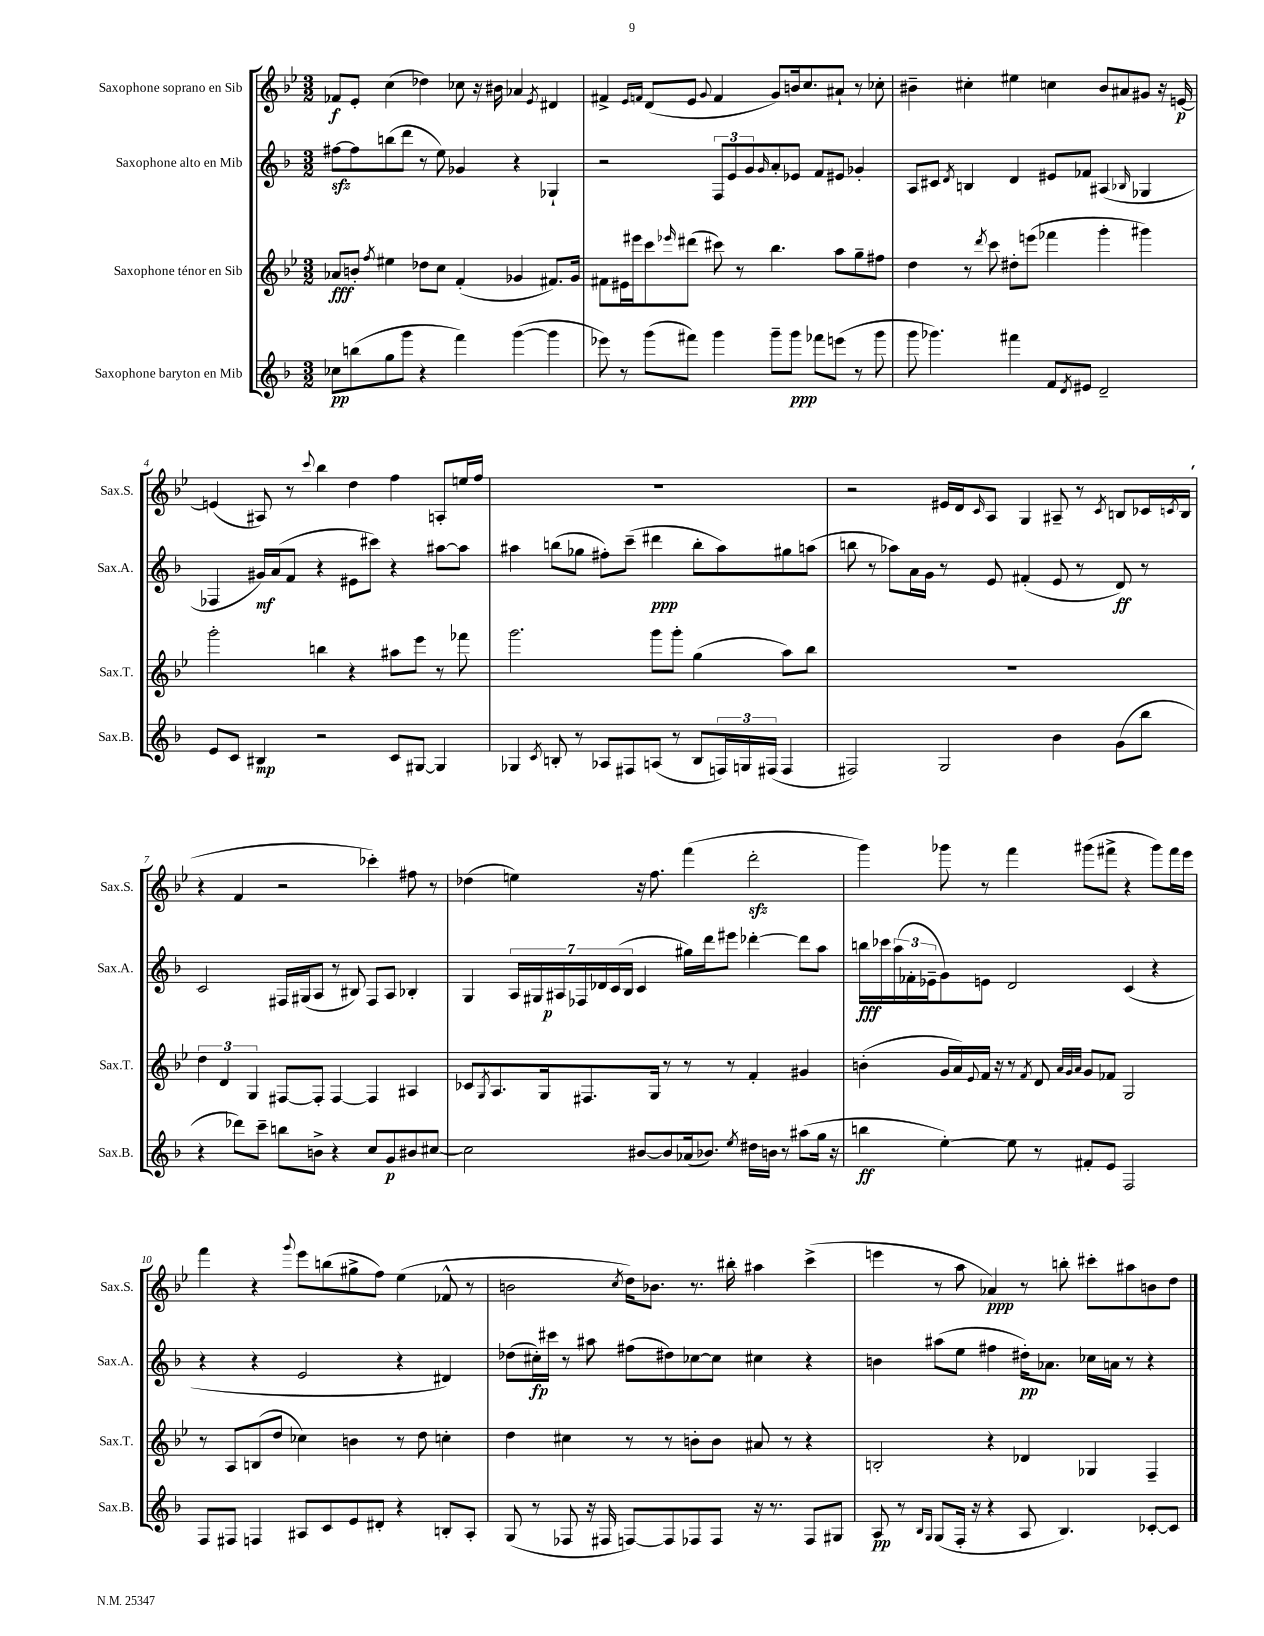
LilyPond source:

<<
\new StaffGroup <<
\new Staff = "s0" \with { instrumentName = "Saxophone soprano en Sib" shortInstrumentName = "Sax.S." } {
    \clef treble \key bes \major \numericTimeSignature \time 3/2
    fes'8\f ees'8-. c''4( des''4) ces''8 r16 bis'16 aes'4 \acciaccatura { ees'8 } dis'4 |
    fis'4-> \grace { ees'16 f'16 } d'8( ees'8 \appoggiatura { g'8 } f'4 g'8) b'16 c''8. ais'8-! r8 ces''8-. |
    bis'4-- cis''4-. eis''4 c''4 bis'8 ais'8 gis'8 r16 e'16~\p |
    e'4( ais8) r8 \appoggiatura { c'''8 } bes''4 d''4 f''4 a8-. e''16 f''16 |
    R1. |
    r2 eis'16 d'16 \grace { c'16 } a8 g4 ais8-- r8 \acciaccatura { c'8 } b8 ces'16 \acciaccatura { c'8 } b16( |
    r4 f'4 r2 ces'''4-.) fis''8 r8 |
    des''4( e''4) r16 f''8. f'''4( d'''2-.\sfz |
    g'''4) ges'''8 r8 f'''4 gis'''8( fis'''8-> r4 gis'''8) fis'''16 ees'''16 |
    f'''4 r4 \appoggiatura { g'''8 } ees'''8 b''8( gis''8-> f''8) ees''4( fes'8-^ r8 |
    b'2 \acciaccatura { c''8 } d''16) bes'8. r8. bis''16-. ais''4 c'''4->( |
    e'''4 r8 a''8 aes'4\ppp) r8 b''8-. cis'''8-. ais''8 b'8 d''8 \bar "|." |
}
\new Staff = "s1" \with { instrumentName = "Saxophone alto en Mib" shortInstrumentName = "Sax.A." } {
    \clef treble \key f \major \numericTimeSignature \time 3/2
    fis''8~\sfz fis''8 b''8( d'''8 r8 e''8) ges'4 r4 ges4-! |
    r2 \tuplet 3/2 { f8 e'8 g'8 } \grace { g'16 } a'8-. ees'8 f'8 eis'8 ges'4-. |
    a8 cis'8 \acciaccatura { d'8 } b4 d'4 eis'8 fes'8 ais4( \grace { bes16 } ges4 |
    fes4 gis'16\mf) a'16( f'8 r4 eis'8 cis'''8) r4 ais''8~ ais''8 |
    ais''4 b''8( ges''8 fis''8-.) c'''8--( dis'''4\ppp b''8-. ais''8) gis''8 a''8( |
    b''8 r8 aes''8) a'16 g'16 r8 e'8 fis'4-.( e'8 r8 d'8\ff) r8 |
    c'2 fis16 gis16( a8 r8 bis8) fis8 a8 bes4-. |
    g4 \tuplet 7/4 { a16 gis16 ais16\p fes16 des'16 c'16( bes16 } c'4 gis''16) d'''16 eis'''8 des'''4~-. des'''8 a''8 |
    b''16\fff ces'''16 \tuplet 3/2 { a''16( fes'16-. ees'16-- } g'8) e'8 d'2 c'4( r4 |
    r4 r4 e'2 r4 dis'4) |
    des''8( cis''16-.\fp) cis'''16 r8 ais''8 fis''8( dis''8) ces''8~ ces''8 cis''4 r4 |
    b'4 ais''8( e''8 fis''4 dis''16-.\pp) aes'8. ces''16 a'16 r8 r4 \bar "|." |
}
\new Staff = "s2" \with { instrumentName = "Saxophone ténor en Sib" shortInstrumentName = "Sax.T." } {
    \clef treble \key bes \major \numericTimeSignature \time 3/2
    aes'8\fff b'8-. \acciaccatura { f''8 } eis''4 des''8 c''8 f'4-.( ges'4 fis'8.) ges'16 |
    fis'8 eis'16 eis'''16 c'''8 \grace { ees'''16 } dis'''8( cis'''8) r8 bes''4. a''8 g''8-- fis''8 |
    d''4 r8 \acciaccatura { d'''8 } c'''8 dis''8-. e'''8( fes'''4 g'''4-. gis'''4) |
    g'''2-. b''4 r4 ais''8 ees'''8 r8 fes'''8 |
    g'''2. g'''8 g'''8-. g''4( a''8) bes''8 |
    R1. |
    \tuplet 3/2 { d''4 d'4 g4 } fis8~ fis8-. fis4~ fis4 ais4 |
    ces'8 \acciaccatura { g8 } a8. g16 fis8. g16 r8 r8 r8 f'4-. gis'4 |
    b'4-.( g'16 a'16) \appoggiatura { ees'8 } f'16 r16 r8 \acciaccatura { f'8 } d'8 \grace { a'32 g'32 a'32 } g'8 fes'8 g2 |
    r8 a8 b8( d''8 ces''4) b'4 r8 d''8 c''4-. |
    d''4 cis''4 r8 r8 b'8-. b'8 ais'8 r8 r4 |
    b2-. r4 des'4 ges4 f4-- \bar "|." |
}
\new Staff = "s3" \with { instrumentName = "Saxophone baryton en Mib" shortInstrumentName = "Sax.B." } {
    \clef treble \key f \major \numericTimeSignature \time 3/2
    ces''8\pp b''8( g''8 g'''8 r4 f'''4) g'''4~( g'''4 |
    ees'''8) r8 g'''8( fis'''8) g'''4 g'''8-- g'''8\ppp fes'''8 e'''8( r8 g'''8 |
    g'''8 ges'''4.) fis'''4 f'8 \acciaccatura { d'8 } eis'8 d'2-- |
    e'8 c'8 bis4\mp r2 c'8 gis8~ gis4 |
    ges4 \acciaccatura { c'8 } b8-. r8 aes8 fis8 a8( r8 b8 \tuplet 3/2 { f16) g16 fis16( } fis4 |
    fis2) g2 bes'4 g'8( bes''8 |
    r4 des'''8) c'''8-- b''8 b'8-> r4 c''8 g'8\p bis'8 cis''8~ |
    cis''2 bis'8~ bis'8 aes'16( bes'8.) \acciaccatura { e''8 } dis''16 b'16 r8 ais''8( g''16 r16 |
    b''4\ff e''4~-.) e''8 r8 fis'8-. e'8 f2 |
    f8 fis8 f4 ais8 c'8 e'8 dis'8-. r4 b8-. ais8-. |
    g8( r8 fes8 r16 fis16 f8~) f8 fes8 fes8 r16 r8. fes8 gis8 |
    a8\pp r8 \grace { bes16 g16 } g8( f16-. r16 r4 a8 bes4.) ces'8~-. ces'8 \bar "|." |
}
>>
>>
